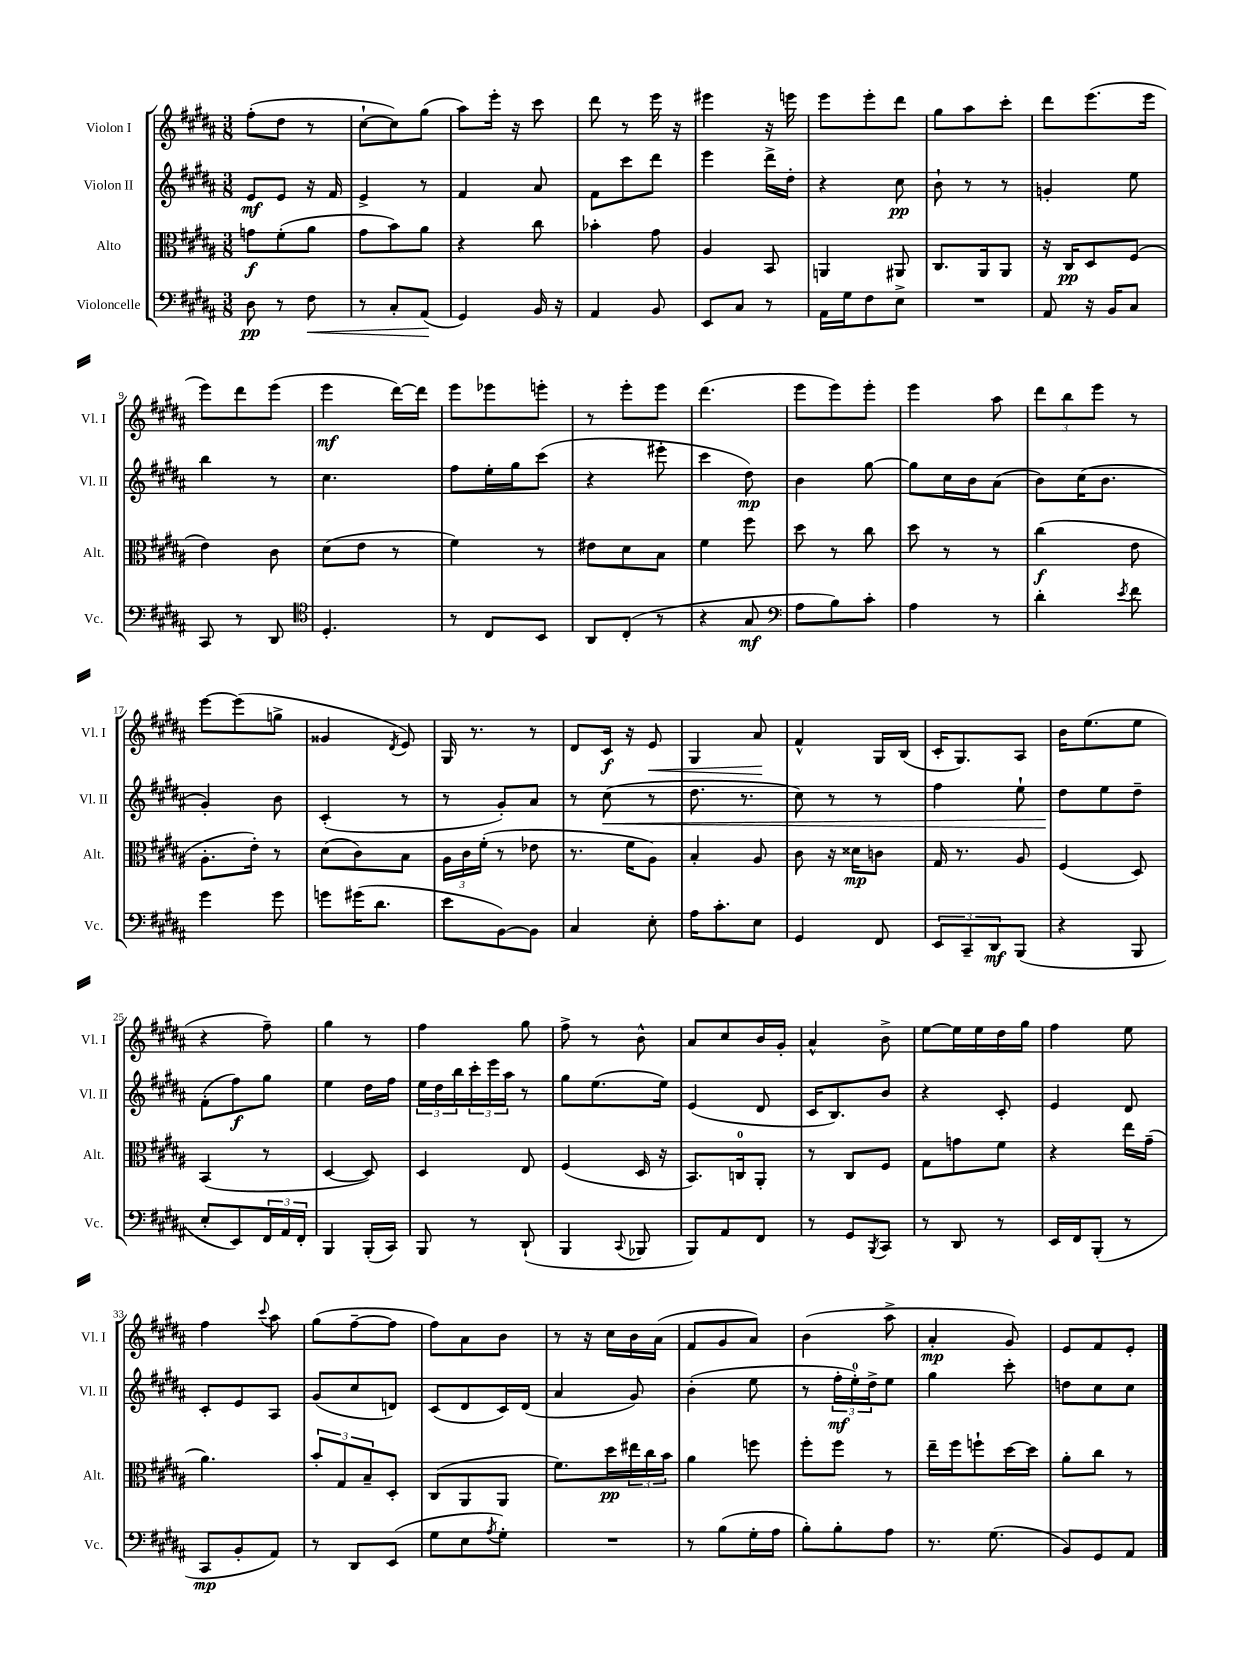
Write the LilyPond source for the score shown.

<<
\new StaffGroup <<
\new Staff = "s0" \with { instrumentName = "Violon I" shortInstrumentName = "Vl. I" } {
    \clef treble \key b \major \numericTimeSignature \time 3/8
    fis''8-.( dis''8 r8 |
    cis''8~-! cis''8) gis''8( |
    ais''8) e'''16-. r16 cis'''8 |
    dis'''8 r8 e'''16 r16 |
    eis'''4 r16 e'''16 |
    e'''8 e'''8-. dis'''8 |
    gis''8 ais''8 cis'''8-. |
    dis'''8 e'''8.( e'''16 |
    e'''8) dis'''8 e'''8( |
    e'''4\mf dis'''16~) dis'''16 |
    e'''8 ees'''8 e'''8-. |
    r8 e'''8-. e'''8 |
    dis'''4.( |
    e'''8 e'''8) e'''8-. |
    e'''4 ais''8 |
    \tuplet 3/2 { dis'''8 b''8 e'''8 } r8 |
    e'''8~ e'''8( g''8-> |
    gisis'4 \acciaccatura { dis'8 } e'8) |
    gis16 r8. r8 |
    dis'8 cis'16\f r16 e'8\< |
    gis4 ais'8\! |
    fis'4-^ gis16 b16( |
    cis'16-. gis8.) ais8 |
    b'16 e''8.( e''8 |
    r4 fis''8--) |
    gis''4 r8 |
    fis''4 gis''8 |
    fis''8-> r8 b'8-^ |
    ais'8 cis''8 b'16 gis'16-. |
    ais'4-^ b'8-> |
    e''8~ e''16 e''16 dis''16 gis''16 |
    fis''4 e''8 |
    fis''4 \appoggiatura { cis'''8 } ais''8 |
    gis''8( fis''8~-- fis''8 |
    fis''8) ais'8 b'8 |
    r8 r16 cis''16 b'16 ais'16( |
    fis'8 gis'8 ais'8) |
    b'4( ais''8-> |
    ais'4-.\mp gis'8) |
    e'8 fis'8 e'8-. \bar "|." |
}
\new Staff = "s1" \with { instrumentName = "Violon II" shortInstrumentName = "Vl. II" } {
    \clef treble \key b \major \numericTimeSignature \time 3/8
    e'8\mf e'8 r16 fis'16 |
    e'4-> r8 |
    fis'4 ais'8 |
    fis'8 cis'''8 dis'''8 |
    e'''4 dis'''16-> dis''16-. |
    r4 cis''8\pp |
    b'8-! r8 r8 |
    g'4-. e''8 |
    b''4 r8 |
    cis''4. |
    fis''8 e''16-. gis''16 cis'''8( |
    r4 eis'''8-. |
    cis'''4 dis''8\mp) |
    b'4 gis''8~ |
    gis''8 cis''16 b'16 ais'8( |
    b'8) cis''16( b'8. |
    gis'4-.) b'8 |
    cis'4-.( r8 |
    r8 gis'8-.) ais'8 |
    r8 cis''8\<( r8 |
    dis''8. r8. |
    cis''8) r8 r8 |
    fis''4 e''8-! |
    dis''8\! e''8 dis''8-- |
    fis'8-.( fis''8\f) gis''8 |
    e''4 dis''16 fis''16 |
    \tuplet 3/2 { e''16 dis''16 b''16 } \tuplet 3/2 { cis'''16-. e'''16 ais''16 } r8 |
    gis''8 e''8.( e''16) |
    e'4( dis'8 |
    cis'16 b8.) b'8 |
    r4 cis'8-. |
    e'4 dis'8 |
    cis'8-. e'8 ais8 |
    gis'8( cis''8 d'8) |
    cis'8( dis'8 cis'16) dis'16( |
    ais'4 gis'8) |
    b'4-.( e''8 |
    r8 \tuplet 3/2 { fis''16-.\mf e''16-0-.) dis''16-> } e''8 |
    gis''4 cis'''8-. |
    d''8 cis''8 cis''8 \bar "|." |
}
\new Staff = "s2" \with { instrumentName = "Alto" shortInstrumentName = "Alt." } {
    \clef alto \key b \major \numericTimeSignature \time 3/8
    g'8\f fis'8-.( ais'8 |
    gis'8 b'8) ais'8 |
    r4 cis''8 |
    bes'4-. gis'8 |
    ais4 b,8 |
    a,4 ais,8 |
    cis8. ais,16 ais,8 |
    r16 cis16\pp dis8 fis8( |
    e'4) cis'8 |
    dis'8( e'8 r8 |
    fis'4) r8 |
    eis'8 dis'8 b8 |
    fis'4 fis''8 |
    dis''8 r8 cis''8 |
    dis''8 r8 r8 |
    cis''4\f( e'8 |
    ais8.-. e'16-.) r8 |
    dis'8( cis'8) b8 |
    \tuplet 3/2 { ais16 cis'16 fis'16-.( } r8 ees'8 |
    r8. fis'16 ais8) |
    b4-. ais8 |
    cis'8 r16 disis'16\mp c'8 |
    gis16 r8. ais8 |
    fis4( dis8) |
    b,4( r8 |
    dis4~ dis8) |
    dis4 e8 |
    fis4( dis16 r16 |
    b,8.) c16-0 ais,8-. |
    r8 cis8 fis8 |
    gis8 g'8 fis'8 |
    r4 e''16 gis'16--( |
    ais'4.) |
    \tuplet 3/2 { b'8-. gis8 b8-- } dis8-. |
    cis8( ais,8 ais,8 |
    fis'8.) dis''16\pp \tuplet 3/2 { eis''16 cis''16 b'16 } |
    ais'4 f''8 |
    fis''8-. fis''8 r8 |
    e''16-- fis''16 f''8-! dis''16~ dis''16 |
    ais'8-. cis''8 r8 \bar "|." |
}
\new Staff = "s3" \with { instrumentName = "Violoncelle" shortInstrumentName = "Vc." } {
    \clef bass \key b \major \numericTimeSignature \time 3/8
    dis8\pp r8 fis8\< |
    r8 cis8-. ais,8\!( |
    gis,4) b,16 r16 |
    ais,4 b,8 |
    e,8 cis8 r8 |
    ais,16 gis16 fis8 e8-> |
    R4. |
    ais,8 r16 b,16 cis8 |
    cis,8 r8 dis,8 |
    \clef tenor dis4.-. |
    r8 cis8 b,8 |
    ais,8 cis8-.( r8 |
    r4 gis8\mf |
    \clef bass ais8 b8) cis'8-. |
    ais4 r8 |
    dis'4-. \acciaccatura { e'8 } fis'8 |
    gis'4 gis'8 |
    g'8 gis'16( dis'8. |
    e'8 b,8~) b,8 |
    cis4 e8-. |
    ais16 cis'8.-. e8 |
    gis,4 fis,8 |
    \tuplet 3/2 { e,8 cis,8-- dis,8\mf } b,,8( |
    r4 b,,8 |
    e8-. e,8) \tuplet 3/2 { fis,16 ais,16 fis,16-. } |
    b,,4 b,,16-.( cis,16) |
    b,,8 r8 dis,8-!( |
    b,,4 \appoggiatura { cis,8 } bes,,8 |
    b,,8) ais,8 fis,8 |
    r8 gis,8 \acciaccatura { b,,8 } cis,8 |
    r8 dis,8 r8 |
    e,16 fis,16 b,,8-.( r8 |
    cis,8\mp b,8-. ais,8) |
    r8 dis,8 e,8( |
    gis8 e8 \acciaccatura { ais8 } gis8-.) |
    R4. |
    r8 b8( gis16-. ais16 |
    b8-.) b8-. ais8 |
    r8. gis8.( |
    b,8) gis,8 ais,8 \bar "|." |
}
>>
>>
